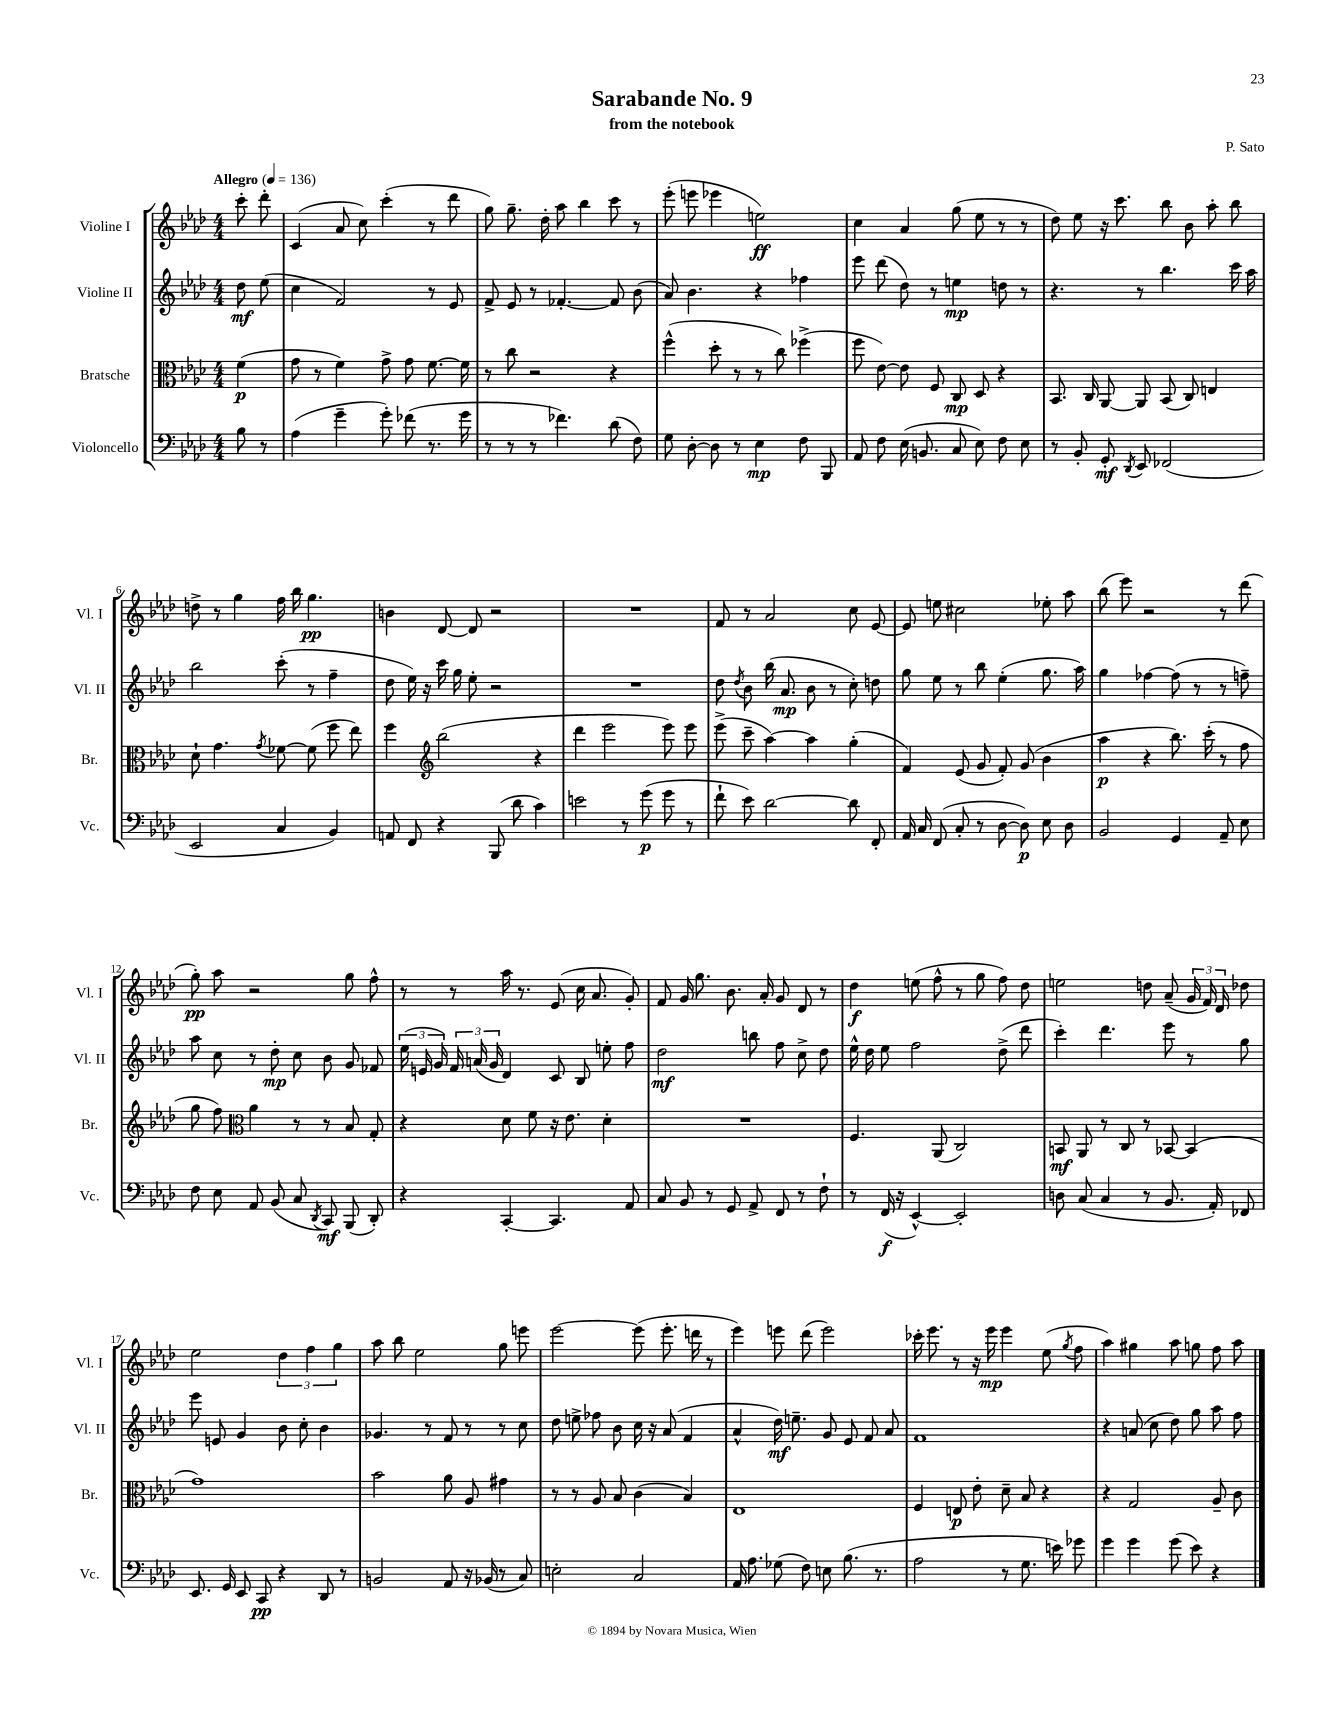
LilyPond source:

\header { title = "Sarabande No. 9" composer = "P. Sato" subtitle = "from the notebook" }
<<
\new StaffGroup <<
\new Staff = "s0" \with { instrumentName = "Violine I" shortInstrumentName = "Vl. I" } {
    \clef treble \key aes \major \numericTimeSignature \time 4/4 \partial 4 \tempo "Allegro" 4 = 136
    \autoBeamOff c'''8-. des'''8-. |
    c'4( aes'8 c''8) c'''4-.( r8 des'''8 |
    g''8) g''8.-- des''16-. aes''8 bes''4 c'''8 r8 |
    ees'''8-.( e'''8 ees'''4 e''2\ff) |
    c''4 aes'4 g''8( ees''8 r8 r8 |
    des''8) ees''8 r16 c'''8. bes''8 bes'8 aes''8-. bes''8 |
    d''8-> r8 g''4 f''16 bes''16 g''4.\pp |
    b'4 des'8~ des'8 r2 |
    R1 |
    f'8 r8 aes'2 c''8 ees'8~ |
    ees'8 e''8 cis''2 ees''8-. aes''8 |
    bes''8( ees'''8) r2 r8 des'''8( |
    g''8-.\pp) aes''8 r2 g''8 f''8-^ |
    r8 r8 aes''16 r8. ees'8( c''16 aes'8. g'8-.) |
    f'8 g'16 g''8. bes'8. aes'16-. g'8 des'8 r8 |
    des''4\f e''8( f''8-^ r8 g''8 f''8) des''8 |
    e''2 d''8 aes'8--( \tuplet 3/2 { g'16 f'16) des'16 } des''8 |
    ees''2 \tuplet 3/2 { des''4 f''4 g''4 } |
    aes''8 bes''8 ees''2 g''8 e'''8 |
    ees'''2~ ees'''8( ees'''8.-. d'''16 r8 |
    ees'''4) e'''8 des'''8( e'''2) |
    ces'''16-. ees'''8. r8 r16 ees'''16\mp ees'''4 ees''8( \acciaccatura { g''8 } f''8 |
    aes''4) gis''4 aes''8 g''8 f''8 aes''8 \bar "|." |
}
\new Staff = "s1" \with { instrumentName = "Violine II" shortInstrumentName = "Vl. II" } {
    \clef treble \key aes \major \numericTimeSignature \time 4/4 \partial 4
    \autoBeamOff des''8\mf ees''8( |
    c''4 f'2) r8 ees'8 |
    f'8-> ees'8 r8 fes'4.~-. fes'8 bes'8( |
    aes'8) bes'4. r4 fes''4 |
    ees'''8 des'''8( des''8) r8 e''4\mp d''8 r8 |
    r4. r8 bes''4. c'''16 aes''16 |
    bes''2 c'''8-.( r8 f''4-- |
    des''8 ees''16) r16 c'''16 g''16 ees''8-. r2 |
    R1 |
    des''8 \acciaccatura { des''8 } bes'8 bes''16( aes'8.\mp bes'8 r8 c''8-.) d''8 |
    g''8 ees''8 r8 bes''8 ees''4-.( g''8. aes''16) |
    g''4 fes''4~ fes''8( r8 r8 f''8--) |
    aes''8 c''8 r8 des''8-.\mp c''8 bes'8 g'8 fes'8 |
    \tuplet 3/2 { ees''16( e'16 g'16) } \tuplet 3/2 { f'16 a'16( g'16 } des'4) c'8 bes8 e''8-. f''8 |
    des''2\mf b''8 f''8 c''8-> des''8 |
    ees''16-^ des''16 ees''8 f''2 des''8->( des'''8 |
    c'''4-.) des'''4. ees'''8 r8 g''8 |
    ees'''8 e'8 g'4 bes'8 c''8-. bes'4 |
    ges'4. r8 f'8 r8 r8 c''8 |
    des''8 e''8-> fes''8 bes'8 c''16 r16 aes'8( f'4 |
    aes'4-^ des''16\mf) e''8.-- g'8 ees'8 f'8 aes'8 |
    f'1 |
    r4 a'8( c''8 des''8) g''8 aes''8 f''8 \bar "|." |
}
\new Staff = "s2" \with { instrumentName = "Bratsche" shortInstrumentName = "Br." } {
    \clef alto \key aes \major \numericTimeSignature \time 4/4 \partial 4
    \autoBeamOff f'4\p( |
    g'8 r8 f'4) g'8-> g'8 f'8.~ f'16 |
    r8 c''8 r2 r4 |
    f''4-^( des''8-. r8 r8 c''8) fes''4->( |
    f''8 ees'8~) ees'8 f8 c8\mp des8 r4 |
    bes,8. c16 aes,8~ aes,8 bes,8( c8) e4 |
    des'8-! g'4. \acciaccatura { g'8 } fes'8~ fes'8( f''8 ees''8) |
    f''4 \clef treble bes''2( r4 |
    des'''4 ees'''2 ees'''8) ees'''8 |
    ees'''8->( c'''8-- aes''4~) aes''4 g''4-.( |
    f'4) ees'8( g'8 f'8-.) g'8( bes'4 |
    aes''4\p r4 bes''8.) c'''16-.( r8 f''8 |
    g''8 f''8) \clef alto aes'4 r8 r8 bes8 g8-. |
    r4 des'8 f'8 r16 ees'8. des'4-. |
    R1 |
    f4. aes,8( c2) |
    b,8\mf aes,8 r8 c8 r8 bes,8~ bes,4( |
    g'1) |
    bes'2 aes'8 aes8 gis'4 |
    r8 r8 aes8 bes8 c'4( bes4) |
    ees1 |
    f4 e8\p ees'8-. des'8-- bes8 r4 |
    r4 g2 aes8-- c'8 \bar "|." |
}
\new Staff = "s3" \with { instrumentName = "Violoncello" shortInstrumentName = "Vc." } {
    \clef bass \key aes \major \numericTimeSignature \time 4/4 \partial 4
    \autoBeamOff bes8 r8 |
    aes4( g'4-- g'8-.) fes'8( r8. g'16 |
    r8 r8 r8 fes'4.) des'8( f8) |
    g8 des8~-. des8 r8 ees4\mp f8 bes,,8 |
    aes,8 f8 ees16( b,8. c8 ees8) f8 ees8 |
    r8 bes,8-. g,8-.\mf \acciaccatura { des,8 } ees,8 fes,2( |
    ees,2 c4 bes,4) |
    a,8 f,8 r4 bes,,8( des'8 c'4) |
    e'2 r8 g'8\p( g'8 r8 |
    f'8-! ees'8) des'2~ des'8 f,8-. |
    aes,16 c16 f,8( c8-. r8 des8~ des8\p) ees8 des8 |
    bes,2 g,4 aes,8-- ees8 |
    f8 ees8 aes,8 bes,8( c8 \acciaccatura { des,8 } c,8\mf) bes,,8( des,8-.) |
    r4 c,4~-. c,4. aes,8 |
    c8 bes,8 r8 g,8 aes,8-> f,8 r8 f8-! |
    r8 f,16\f( r16 ees,4~-^) ees,2-. |
    d8 c8( c4 r8 bes,8. aes,16-.) fes,8 |
    ees,8. g,16 ees,8 c,8\pp r4 des,8 r8 |
    b,2 aes,8 r16 bes,16( r8 c8) |
    e2-. c2 |
    aes,16 aes8. ges8( f8) e8 bes8.( r8. |
    aes2 r8 g8. e'16) ges'8 |
    g'4 g'4 g'8( ees'8) r4 \bar "|." |
}
>>
>>
